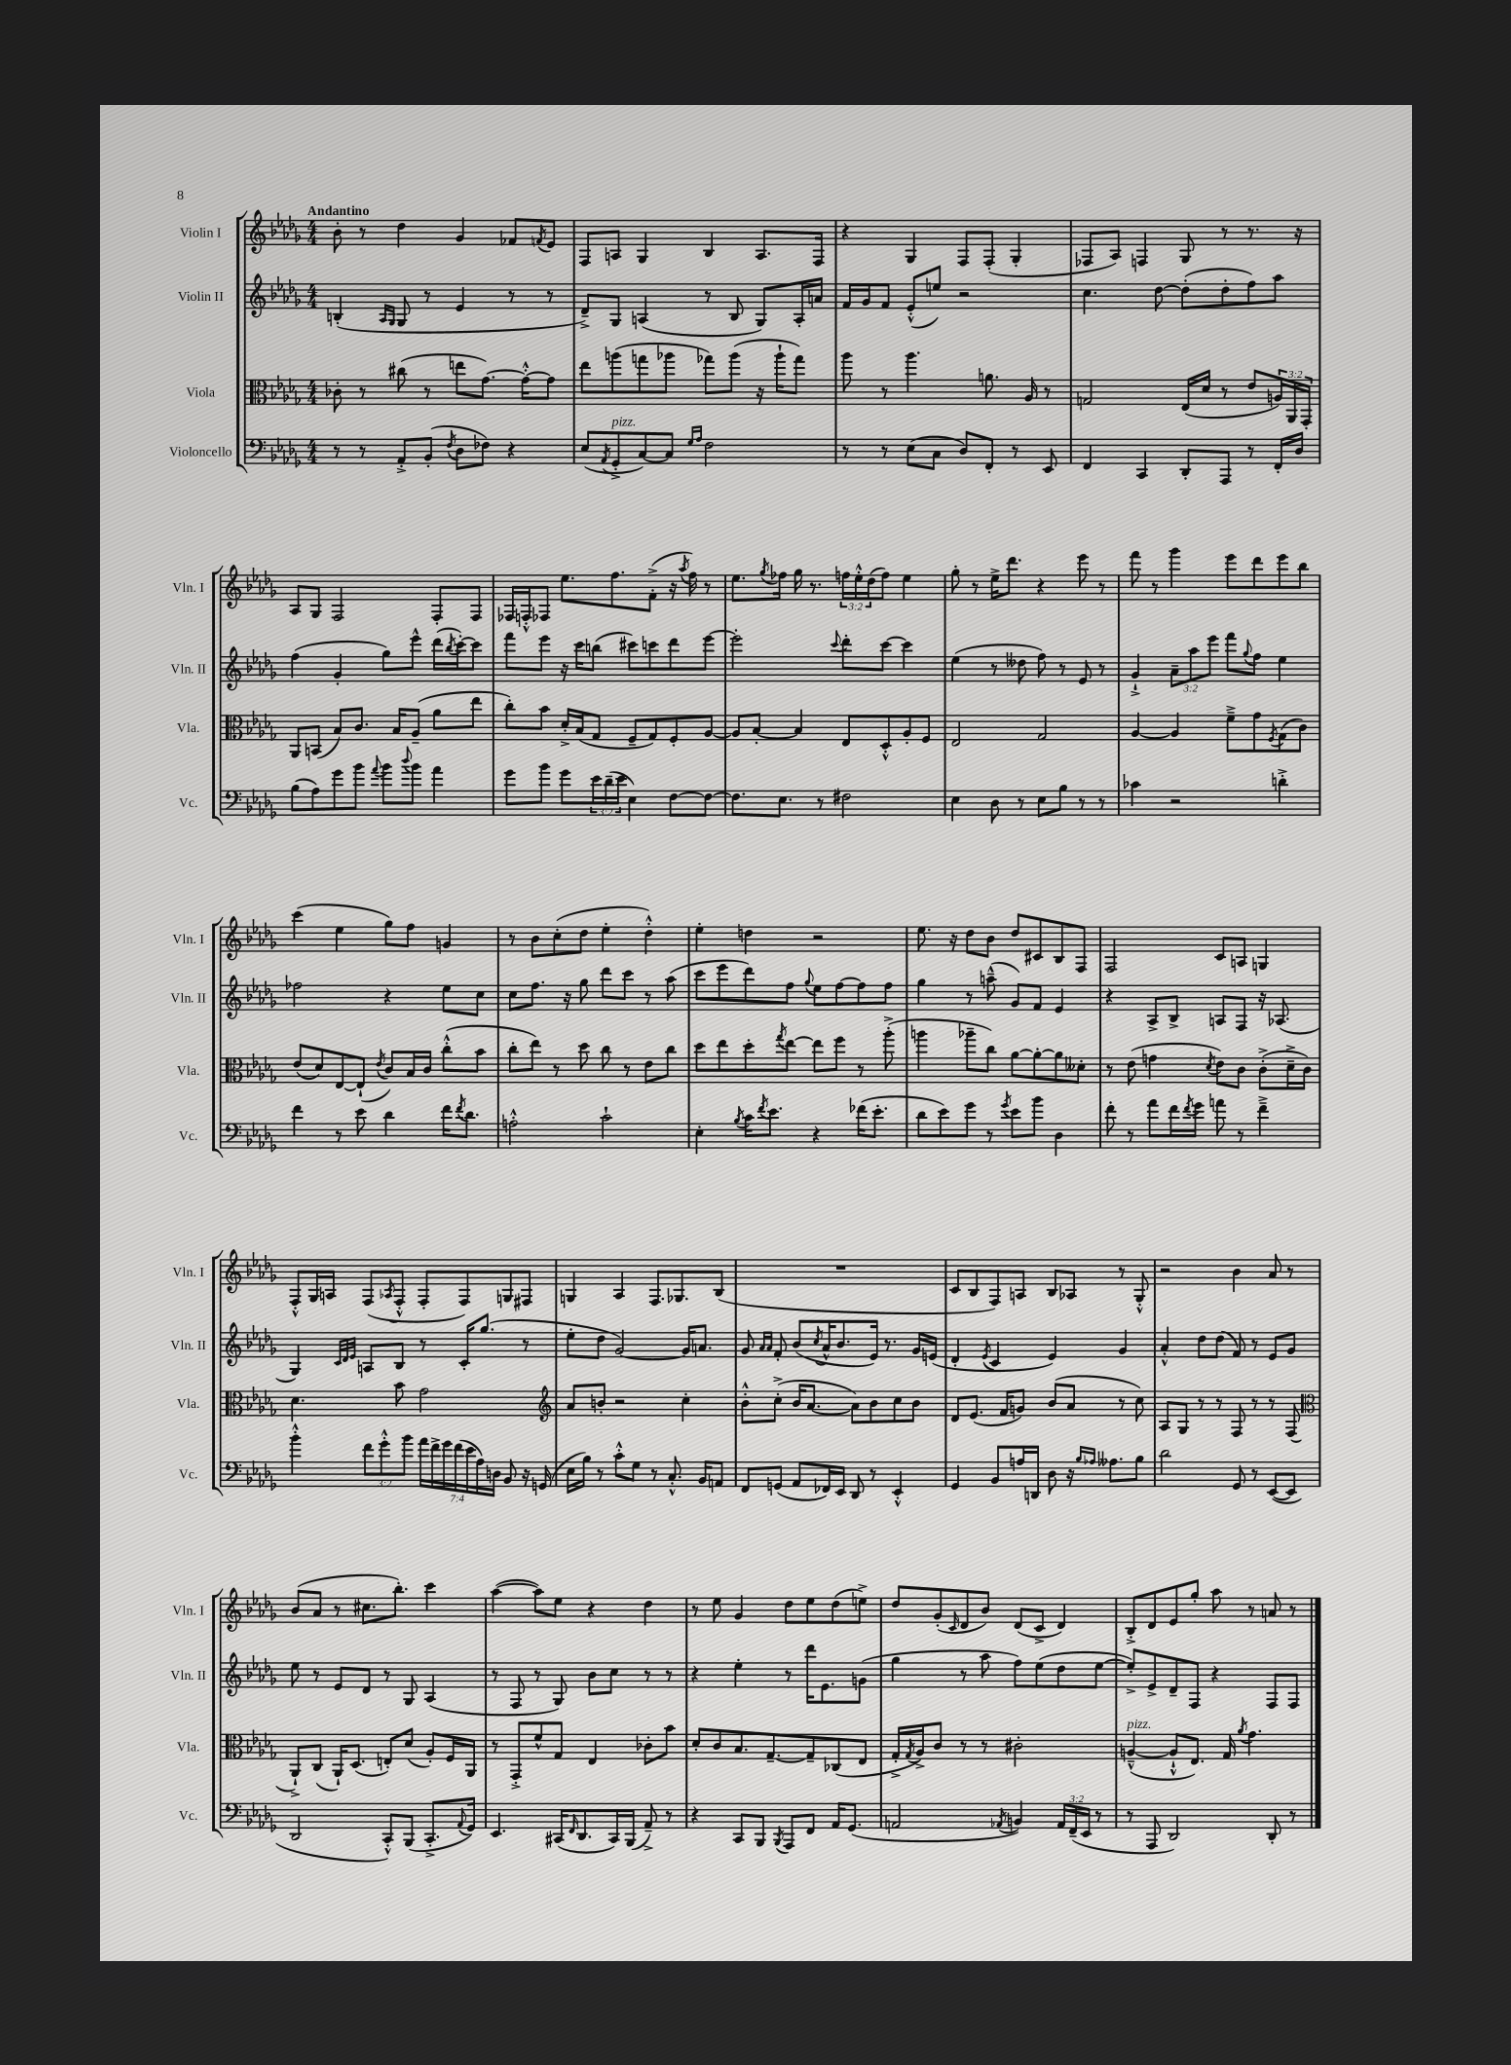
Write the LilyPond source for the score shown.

<<
\new StaffGroup <<
\new Staff = "s0" \with { instrumentName = "Violin I" shortInstrumentName = "Vln. I" } {
    \clef treble \key des \major \numericTimeSignature \time 4/4 \override Staff.TupletNumber.text = #tuplet-number::calc-fraction-text \tempo "Andantino"
    bes'8-. r8 des''4 ges'4 fes'8 \acciaccatura { f'8 } ees'8 |
    f8 a8 ges4 bes4 a8. f16 |
    r4 ges4 f8 f8-.( ges4-. |
    fes8 aes8) f4 ges8 r8 r8. r16 |
    aes8 ges8 f2 f8-. f8 |
    fes16 f16-.-^ fes8 ees''8. f''8. f'8-.->( r16 \acciaccatura { aes''8 } f''16) r8 |
    ees''8. \acciaccatura { ges''8 } fes''16 ges''16 r8. \tuplet 3/2 { f''16 ees''16-.-^ des''16( } f''8) ees''4 |
    ges''8-. r8 ees''16-> des'''8. r4 ees'''8 r8 |
    f'''8 r8 ges'''4 ees'''8 des'''8 ees'''8 bes''8 |
    c'''4( ees''4 ges''8) f''8 g'4 |
    r8 bes'8 c''8-.( des''8 ees''4-. des''4-.-^) |
    ees''4-. d''4 r2 |
    ees''8. r16 des''8 bes'8 des''8 cis'8 bes8 f8 |
    f2 c'8 a8 g4 |
    f8-.-^ ges16 a16 f8( \acciaccatura { aes8 } f8-.-^ f8-. f8) g8 fis8 |
    g4 aes4 f8. ges8. bes8( |
    R1 |
    c'8 bes8 f8) a8 bes8 aes8 r8 ges8-.-^ |
    r2 bes'4 aes'8 r8 |
    bes'8( aes'8 r8 cis''8. bes''8.-.) c'''4 |
    aes''4~( aes''8) ees''8 r4 des''4 |
    r8 ees''8 ges'4 des''8 ees''8 des''8( e''8->) |
    des''8 ges'8-.( \grace { c'16 } des'8 bes'8) des'8( c'8-> des'4) |
    bes8-.-> des'8 ees'8 ges''8-. aes''8 r8 a'8 r8 \bar "|." |
}
\new Staff = "s1" \with { instrumentName = "Violin II" shortInstrumentName = "Vln. II" } {
    \clef treble \key des \major \numericTimeSignature \time 4/4 \override Staff.TupletNumber.text = #tuplet-number::calc-fraction-text
    b4-.( \grace { aes16 ges16 } ges8 r8 ees'4 r8 r8 |
    des'8--->) ges8 a4( r8 bes8 ges8) a16-. a'16 |
    f'16 ges'16 f'8 ees'8-.-^( e''8) r2 |
    c''4. des''8~ des''8-.( des''8-. f''8) aes''8 |
    f''4( ges'4-. ges''8) ees'''8-^ des'''16( \acciaccatura { bes''8 } c'''16~-.) c'''8 |
    f'''8 ees'''8 r16 c'''16 b''8( cis'''8) c'''8 des'''8 ees'''8~ |
    ees'''2-. \appoggiatura { c'''8 } des'''8-. c'''8~ c'''4 |
    ees''4( r8 deses''8 f''8) r8 ees'8 r8 |
    ges'4-!-> \tuplet 3/2 { aes'8-- aes''8 ees'''8 } f'''8 \appoggiatura { ges''8 } f''8 ees''4 |
    fes''2 r4 ees''8 c''8 |
    c''8 f''8. r16 ges''8 des'''8 c'''8 r8 aes''8( |
    c'''8 ees'''8 des'''8) f''8 \appoggiatura { ges''8 } ees''8 f''8~ f''8 f''8 |
    ges''4 r8 a''8---^( ges'8) f'8 ees'4 |
    r4 aes8-> bes8-> a8 f8 r16 aes8.( |
    ges4) \grace { c'32 des'32 ees'32 } a8 bes8 r8 c'16-. ges''8.( r8 |
    ees''8-. des''8 ges'2~) ges'16 a'8. |
    ges'8 \grace { aes'16 aes'16 } f'8-. bes'8( \acciaccatura { c''8 } aes'16-^ bes'8. ees'16) r8. ges'16 e'16( |
    des'4-. \acciaccatura { ees'8 } c'4 ees'4) ges'4 |
    aes'4-.-^ des''8 des''8( f'8) r8 ees'8 ges'8 |
    ees''8 r8 ees'8 des'8 r8 ges8 aes4( |
    r8 f8 r8 ges8) bes'8 c''8 r8 r8 |
    r4 ees''4-. r8 des'''16 ees'8. g'8( |
    ges''4 r8 aes''8 f''8) ees''8( des''8 ees''8~ |
    ees''8-.->) ees'8-> des'8-- f8 r4 f8 f8 \bar "|." |
}
\new Staff = "s2" \with { instrumentName = "Viola" shortInstrumentName = "Vla." } {
    \clef alto \key des \major \numericTimeSignature \time 4/4 \override Staff.TupletNumber.text = #tuplet-number::calc-fraction-text
    ces'8-. r8 cis''8( r8 e''8 ges'8.~) ges'16~-.-^ ges'8 |
    ees''8 a''8( g''8 aes''8 ges''8) aes''8( r16 aes''16-! ges''8) |
    aes''8 r8 aes''4. a'8. aes16 r8 |
    g2 ees16( des'16 r8 ees'8 \tuplet 3/2 { a16) aes,16 ges,16-. } |
    aes,8 b,8( bes8) c'8. bes16 aes8--( aes'8 ees''8 |
    c''8-.) bes'8 des'16-.-> bes16( ges8 f8-- ges8) f8-. aes8~ |
    aes8 bes8~-. bes4 ees8 des8-.-^ aes8-. f8 |
    ees2 ges2 |
    aes4~ aes4 f'8---> ges'8 \acciaccatura { f8 } ges8( c'8) |
    ees'8( des'8) ees8~ ees8-!( \acciaccatura { ees'8 } c'8) bes16 c'16 c''8-.-^( bes'8 |
    c''8-. ees''8) r8 des''8 c''8 r8 ees'8 c''8 |
    des''8 ees''8 des''8-. \acciaccatura { ges''8 } ees''8~ ees''8 f''8 r8 aes''8-.->( |
    a''4 aes''8-- c''8) aes'8~ aes'8~-. aes'8 deses'8-. |
    r8 ees'8( g'4 \acciaccatura { des'8 } ees'8) c'8 c'8-.->( des'16---> c'16) |
    des'4. bes'8 ges'2 |
    \clef treble aes'8 b'8-. r2 c''4-. |
    bes'8-.-^ c''8-.->( bes'16 aes'8.~ aes'8) bes'8 c''8 bes'8 |
    des'8 ees'8.( f'16 g'8) bes'8( aes'8 r8 c''8) |
    aes8 ges8 r8 r8 f8 r8 r8 f8( |
    \clef alto aes,8-!->) c8( aes,16-!) des8.( e8-.) des'8( aes8-.) f16 aes,16 |
    r8 ges,8-.-> f'8-^ ges8 ees4 ces'8-. bes'8 |
    des'8-. c'8 bes8. ges8.~-- ges8-- ces8( ees8 |
    ges16-.-> \acciaccatura { ges8 } aes16->) c'8 r8 r8 cis'2-. |
    a4~---^^\markup { \italic "pizz." }( a8-!-^ ees8.) ges16 \acciaccatura { aes'8 } ges'4. \bar "|." |
}
\new Staff = "s3" \with { instrumentName = "Violoncello" shortInstrumentName = "Vc." } {
    \clef bass \key des \major \numericTimeSignature \time 4/4 \override Staff.TupletNumber.text = #tuplet-number::calc-fraction-text
    r8 r8 aes,8-.-> bes,8-.( \acciaccatura { f8 } des8 fes8) r4 |
    ees8( \acciaccatura { aes,8 } ges,8-.->^\markup { \italic "pizz." } c8~) c8 \grace { ges16 aes16 } f2 |
    r8 r8 ees8( c8 des8) f,8-. r8 ees,8 |
    f,4 c,4 des,8-. aes,,8 r8 f,16-. des16 |
    bes8( aes8) ges'8 bes'8 \appoggiatura { aes'8 } bes'8 \appoggiatura { des''8 } bes'8 aes'4 |
    ges'8 bes'8 ges'8 \tuplet 3/2 { ees'16 des'16--( ees'16 } ees4) f8~ f8~ |
    f8. ees8. r8 fis2 |
    ees4 des8 r8 ees8 bes8 r8 r8 |
    ces'4 r2 d'4-.-> |
    f'4 r8 ees'8 des'4 f'16 \acciaccatura { f'8 } des'8. |
    a2-.-^ c'2-! |
    ees4-. \acciaccatura { bes8 } c'16 \acciaccatura { f'8 } ees'8. r4 fes'16( ees'8.-. |
    des'8 ees'8) ges'8 r8 \acciaccatura { ges'8 } ees'8 bes'8 des4 |
    f'8-. r8 aes'8 f'16 \acciaccatura { f'8 } ges'16 a'8 r8 f'4---> |
    bes'4-.-^ \tuplet 3/2 { f'8 ges'8-.-^ bes'8 } \tuplet 7/4 { aes'16 f'16-> ges'16 f'16( ees'16 aes16) d16 } bes,8 r16 g,16( |
    ees16 bes16) r8 c'8-.-^ ges8 r8 c8.-.-^ bes,16 a,8 |
    f,8 g,8( aes,8 fes,16) ees,16 des,8 r8 ees,4-.-^ |
    ges,4 bes,8 a16 d,16 des8 r16 \grace { bes16 aes16 } aeses8. bes8 |
    des'2 ges,8 r8 ees,8~( ees,8 |
    des,2 c,8-.-^) bes,,8( c,8.-.-> \appoggiatura { aes,8 } ges,16) |
    ees,4. cis,16( \grace { f,16 } des,8. cis,16) bes,,16( aes,8--->) r8 |
    r4 c,8 bes,,8 \acciaccatura { bes,,8 } aes,,8 f,8 aes,16 ges,8.( |
    a,2 \acciaccatura { aes,8 } b,4) \tuplet 3/2 { aes,16 f,16--( ees,16 } r8 |
    r8 aes,,8 des,2) des,8-. r8 \bar "|." |
}
>>
>>
\layout { \context { \Score \remove "Bar_number_engraver" } }
